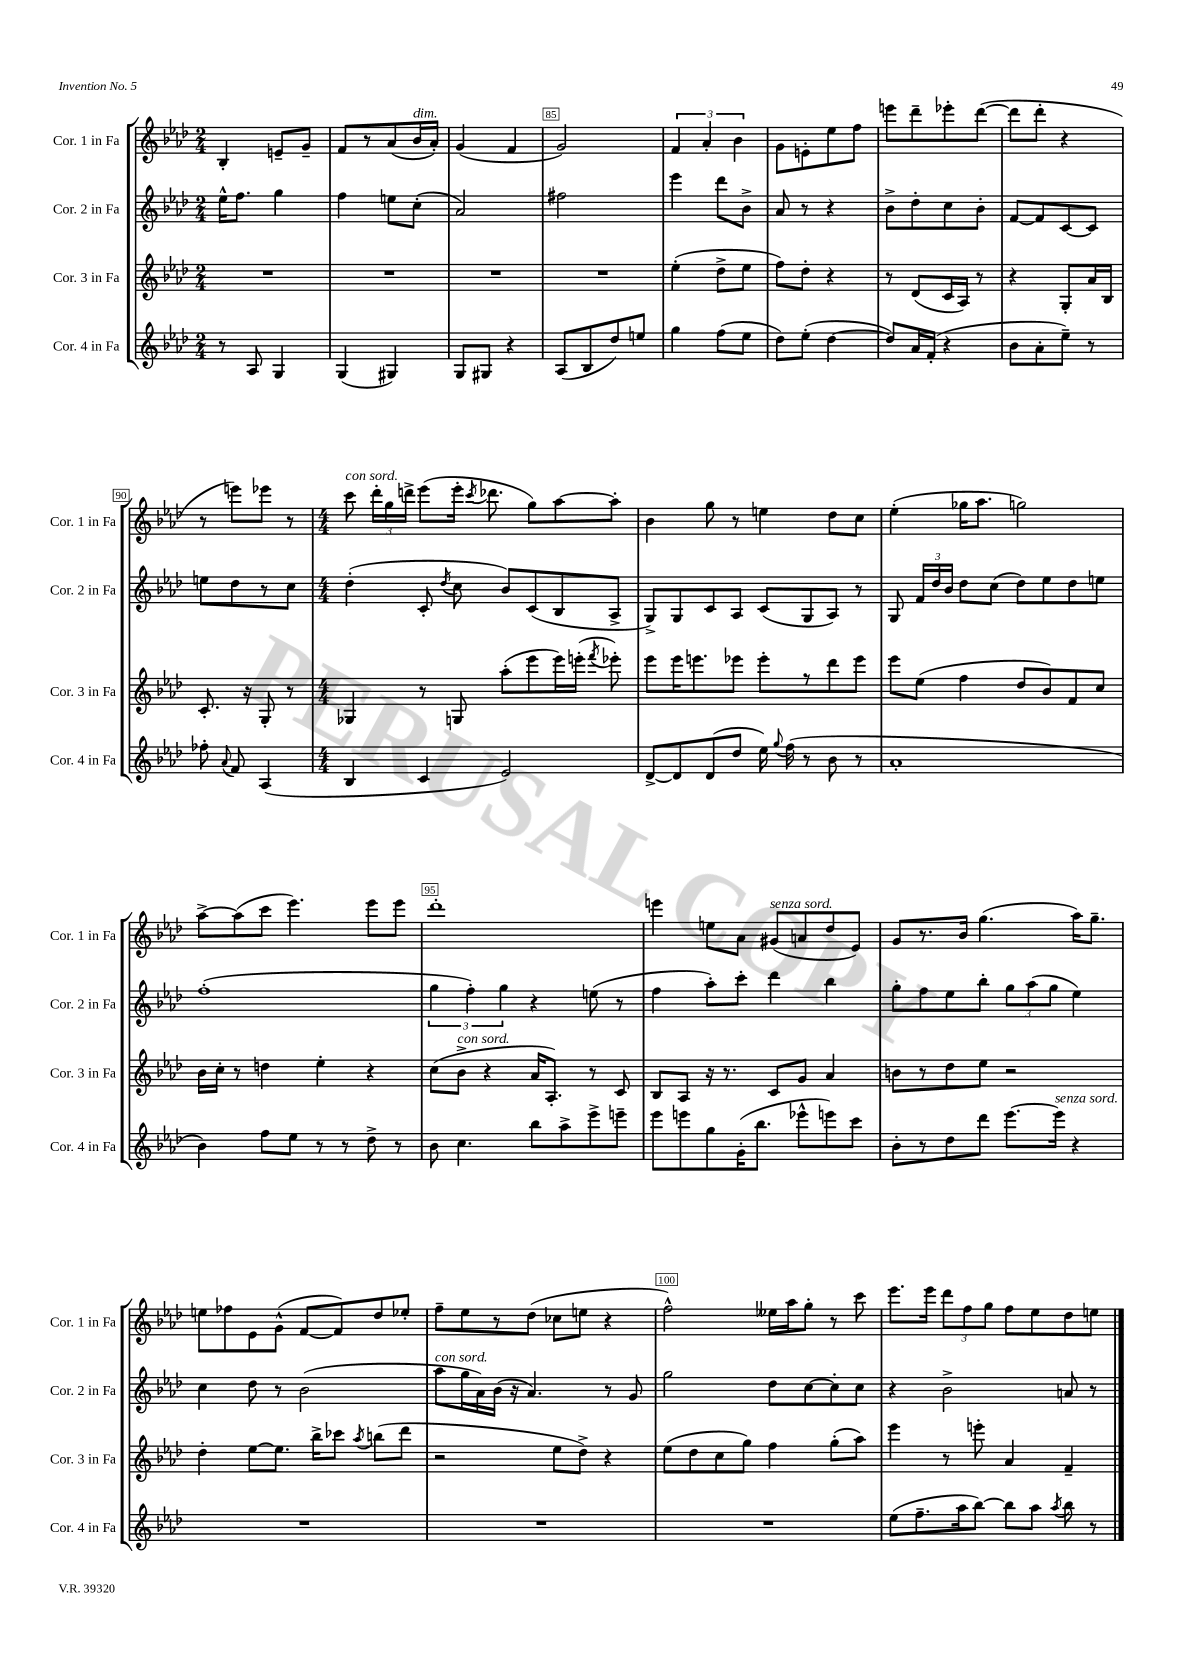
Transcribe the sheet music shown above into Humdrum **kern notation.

**kern	**kern	**kern	**kern
*staff4	*staff3	*staff2	*staff1
*clefG2	*clefG2	*clefG2	*clefG2
*k[b-e-a-d-]	*k[b-e-a-d-]	*k[b-e-a-d-]	*k[b-e-a-d-]
*M2/4	*M2/4	*M2/4	*M2/4
8r	2r	16ee-^^	4B-'
.	.	8.ff	.
8A-	.	.	.
4G	.	4gg	8e~
.	.	.	8g~
=	=	=	=
(4G	2r	4ff	8f
.	.	.	8r
4G#)	.	8ee	(8a-
.	.	(8cc'	16b-
.	.	.	16a-')
=	=	=	=
8G	2r	2a-)	(4g
8G#	.	.	.
4r	.	.	4f
=	=	=	=
(8A-	2r	2ff#	2g)
8B-	.	.	.
8dd-)	.	.	.
8ee	.	.	.
=	=	=	=
4gg	(4ee-'	4eee-	6f
.	.	.	6a-'
(8ff	8dd-^	8ddd-	.
.	.	.	6b-
8ee-	8ee-	8b-^	.
=	=	=	=
8dd-)	8ff)	8a-	8g
(8ee-'	8dd-'	8r	8e'
[4dd-	4r	4r	8ee-
.	.	.	8ff
=	=	=	=
8dd-])	8r	8b-^	8eee
16a-	(8d-	8dd-'	8ddd-~
(16f'	.	.	.
4r	16c	8cc	8eee-'
.	16A-)	.	.
.	8r	8b-'	([8ddd-
=	=	=	=
8b-	4r	[8f	8ddd-]
8a-'	.	8f]	8ddd-'
8ee-~)	8G'	[8c	4r
8r	16a-	8c]	.
.	16B-	.	.
=	=	=	=
8ff-'	8.c'	8ee	8r
8qqa-	.	.	.
8f	.	8dd-	8eee)
.	16r	.	.
(4A-	8G'	8r	8eee-
.	8r	8cc	8r
=	=	=	=
*M4/4	*M4/4	*M4/4	*M4/4
4B-	4G-	(4dd-'	8ccc
.	.	.	24ddd-'
.	.	.	24gg
.	.	.	24ddd^
4c	8r	8c'	(8eee-
.	.	8qdd-	.
.	8G	8cc	16eee-'
.	.	.	8qccc
.	.	.	8.ddd-
2e-)	(8aa-'	8b-)	.
.	8eee-	(8c	8gg)
.	16eee-)	8B-	[8aa-
.	(16eee'	.	.
.	8qfff	.	.
.	8eee-')	8A-^	8aa-']
=	=	=	=
[8d-^	8eee-	8G^)	4b-
8d-]	16eee-	8G	.
.	8.eee	.	.
(8d-	.	8c	8gg
8dd-	8eee-	8A-	8r
16ee-)	8eee-'	(8c	4ee
8qqgg	.	.	.
(16ff	.	.	.
8r	8r	8G	.
8b-	8ddd-	8A-)	8dd-
8r	8eee-	8r	8cc
=	=	=	=
1a-'	8eee-	8G	(4ee-'
.	(8ee-	24f	.
.	.	24dd-	.
.	.	24b-	.
.	4ff	8dd-	16gg-
.	.	.	8.aa-
.	.	(8cc	.
.	8dd-	8dd-)	2gg)
.	8b-)	8ee-	.
.	8f	8dd-	.
.	8cc	8ee	.
=	=	=	=
4b-)	16b-	(1ff'	[8aa-^
.	16cc'	.	.
.	8r	.	(8aa-]
8ff	4dd	.	8ccc
8ee-	.	.	4.eee-)
8r	4ee-'	.	.
8r	.	.	.
8dd-^	4r	.	8eee-
8r	.	.	8eee-
=	=	=	=
8b-	(8cc	6gg	1ddd-'
4.cc	8b-^	.	.
.	.	6ff')	.
.	4r	.	.
.	.	6gg	.
8bb-	16a-	4r	.
.	8.A-')	.	.
8aa-^	.	.	.
8eee-^	8r	(8ee	.
8eee~	8c	8r	.
=	=	=	=
8eee-	8B-	4ff	4eee
8eee	8A-	.	.
8gg	16r	8aa-')	8ee
.	8.r	.	.
(16g'	.	8ccc'	8a-
8.bb-	.	.	.
.	8c	4ddd-	(8g#
8eee-^^	8g	.	8a
8eee)	4a-	4bb-	8dd-
8ccc	.	.	8e-)
=	=	=	=
8b-'	8b	8gg'	8g
8r	8r	8ff	8.r
8dd-	8dd-	8ee-	.
.	.	.	16b-
8ddd-	8ee-	8bb-'	(4.gg
[8.eee-	2r	12gg	.
.	.	(12aa-	.
.	.	12gg	.
16eee-]	.	.	.
4r	.	4ee-)	16aa-)
.	.	.	8.gg~
=	=	=	=
1r	4dd-'	4cc	8ee
.	.	.	8ff-
.	[8ee-	8dd-	8e-
.	8.ee-]	8r	(8g^^
.	.	(2b-	[8f
.	16bb-^	.	.
.	8ccc-	.	8f])
.	8qaa-	.	.
.	(8bb	.	8dd-
.	8ddd-	.	8ee-'
=	=	=	=
1r	2r	8aa-	8ff~
.	.	16gg	8ee-
.	.	16a-)	.
.	.	(16b-	8r
.	.	16r	.
.	.	4.a-)	(8dd-
.	8ee-	.	8cc-
.	8dd-^)	.	8ee
.	4r	8r	4r
.	.	8g	.
=	=	=	=
1r	(8ee-	2gg	2ff^^)
.	8dd-	.	.
.	8cc	.	.
.	8gg)	.	.
.	4ff	8dd-	16ee--
.	.	.	16aa-
.	.	[8cc	8gg'
.	(8gg'	8cc']	8r
.	8aa-)	8cc	8ccc
=	=	=	=
(8ee-	4eee-	4r	8.eee-
8.ff~	.	.	.
.	.	.	16eee-
.	8r	2b-^	12ddd-
16aa-	.	.	.
.	.	.	12ff
[8bb-)	8eee'	.	.
.	.	.	12gg
8bb-]	4a-	.	8ff
8aa-	.	.	8ee-
8qaa-	.	.	.
8bb-	4f~	8a	8dd-
8r	.	8r	8ee
==	==	==	==
*-	*-	*-	*-
